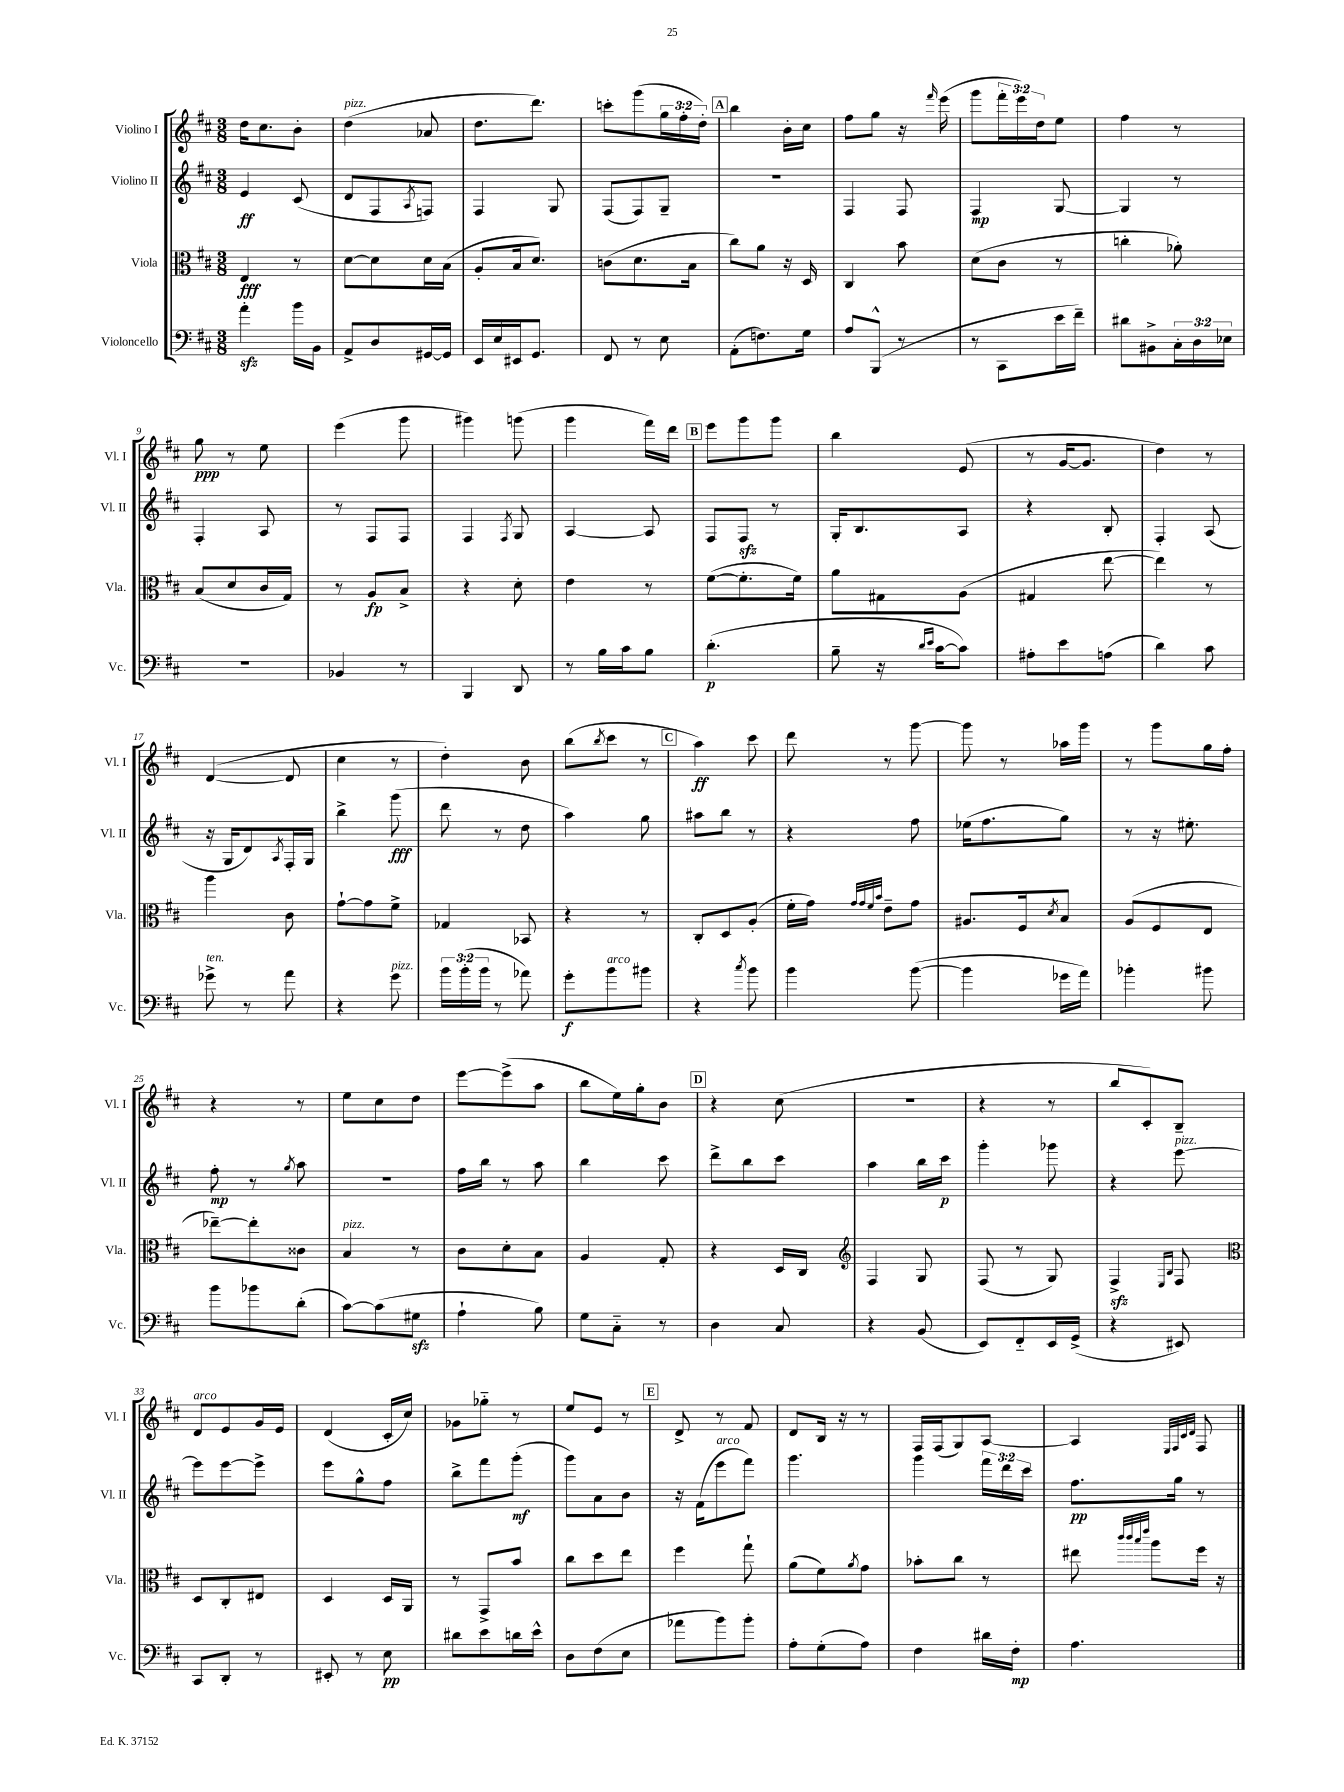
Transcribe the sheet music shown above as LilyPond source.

<<
\new StaffGroup <<
\new Staff = "s0" \with { instrumentName = "Violino I" shortInstrumentName = "Vl. I" } {
    \clef treble \key d \major \numericTimeSignature \time 3/8 \override Staff.TupletNumber.text = #tuplet-number::calc-fraction-text
    d''16 cis''8. b'8-. |
    d''4^\markup { \italic "pizz." }( aes'8 |
    d''8. d'''8.) |
    c'''8-. g'''8( \tuplet 3/2 { g''16 fis''16-. d''16-.) } |
    \mark \markup { \box "A" } b''4 b'16-. cis''16 |
    fis''8 g''8 r16 \grace { fis'''16 } e'''16( |
    g'''8 \tuplet 3/2 { fis'''16-. e'''16) d''16 } e''8 |
    fis''4 r8 |
    g''8\ppp r8 e''8 |
    e'''4( g'''8 |
    gis'''4) g'''8( |
    g'''4 fis'''16) d'''16 |
    \mark \markup { \box "B" } e'''8 g'''8 g'''8 |
    b''4 e'8( |
    r8 g'16~ g'8. |
    d''4) r8 |
    d'4~( d'8 |
    cis''4 r8 |
    d''4-.) b'8 |
    b''8( \acciaccatura { b''8 } cis'''8 r8 |
    \mark \markup { \box "C" } a''4\ff) cis'''8 |
    d'''8 r8 g'''8~ |
    g'''8 r8 aes''16 g'''16 |
    r8 g'''8 g''16 fis''16-. |
    r4 r8 |
    e''8 cis''8 d''8 |
    e'''8~ e'''8->( a''8 |
    b''8 e''16) g''16-. b'8 |
    \mark \markup { \box "D" } r4 cis''8( |
    R4. |
    r4 r8 |
    b''8 cis'8-.) b8-- |
    d'8^\markup { \italic "arco" } e'8 g'16 e'16 |
    d'4( cis'16-. cis''16) |
    ges'8 ges''8-_ r8 |
    e''8 e'8 r8 |
    \mark \markup { \box "E" } d'8-> r8 fis'8 |
    d'8 b16 r16 r8 |
    fis16 fis16( g8) a8~ |
    a4 \grace { e32 fis32 cis'32 d'32 } fis8 \bar "|." |
}
\new Staff = "s1" \with { instrumentName = "Violino II" shortInstrumentName = "Vl. II" } {
    \clef treble \key d \major \numericTimeSignature \time 3/8 \override Staff.TupletNumber.text = #tuplet-number::calc-fraction-text
    e'4\ff cis'8( |
    d'8 fis8 \acciaccatura { a8 } f8) |
    fis4 g8 |
    fis8( fis8) g8-- |
    \mark \markup { \box "A" } R4. |
    fis4 fis8 |
    fis4\mp g8~ |
    g4 r8 |
    fis4-. a8 |
    r8 fis8 fis8 |
    fis4 \acciaccatura { fis8 } g8 |
    a4~ a8 |
    \mark \markup { \box "B" } fis8 fis8\sfz r8 |
    g16-. b8. a8 |
    r4 b8-. |
    fis4-. a8( |
    r16 g16 d'8) \acciaccatura { a8 } fis16-. g16 |
    b''4-> g'''8\fff( |
    d'''8 r8 d''8 |
    a''4) g''8 |
    \mark \markup { \box "C" } ais''8 b''8 r8 |
    r4 fis''8 |
    ees''16( fis''8. g''8) |
    r8 r16 eis''8.-. |
    fis''8-.\mp r8 \acciaccatura { g''8 } a''8 |
    R4. |
    fis''16 b''16 r8 a''8 |
    b''4 cis'''8 |
    \mark \markup { \box "D" } d'''8-> b''8 cis'''8 |
    a''4 b''16 cis'''16\p |
    g'''4-. ges'''8 |
    r4 e'''8~^\markup { \italic "pizz." } |
    e'''8 e'''8~ e'''8-> |
    e'''8 g''8-^ fis''8 |
    b''8-> fis'''8 g'''8-.\mf( |
    g'''8) a'8 b'8 |
    \mark \markup { \box "E" } r16 fis'16( e'''8^\markup { \italic "arco" } fis'''8) |
    g'''4. |
    g'''4 \tuplet 3/2 { fis'''16 d'''16 cis'''16 } |
    fis''8.\pp g''16 r8 \bar "|." |
}
\new Staff = "s2" \with { instrumentName = "Viola" shortInstrumentName = "Vla." } {
    \clef alto \key d \major \numericTimeSignature \time 3/8
    e4\fff r8 |
    d'8~ d'8 d'16 b16( |
    a8-. b16 d'8.) |
    c'8( d'8. b16 |
    \mark \markup { \box "A" } cis''8) a'8 r16 d16 |
    cis4 b'8 |
    d'8( cis'8 r8 |
    c''4-. aes'8-.) |
    b8( d'8 cis'16 g16) |
    r8 a8\fp b8-> |
    r4 d'8-. |
    e'4 r8 |
    \mark \markup { \box "B" } fis'8~( fis'8.-. fis'16) |
    a'8 gis8 a8( |
    gis4 e''8~ |
    e''4) r8 |
    a''4 cis'8 |
    g'8~-! g'8 fis'8-> |
    ges4 bes,8 |
    r4 r8 |
    \mark \markup { \box "C" } cis8-. d8 a8-.( |
    fis'16-. g'16) \grace { g'32 g'32 fis'32 b'32 } e'8-- g'8 |
    ais8. fis16 \acciaccatura { d'8 } b8 |
    a8( fis8 e8 |
    ees''8~--) ees''8-. cisis'8 |
    b4^\markup { \italic "pizz." } r8 |
    cis'8 d'8-. b8 |
    a4 g8-. |
    \mark \markup { \box "D" } r4 d16 cis16 |
    \clef treble fis4 g8 |
    fis8( r8 g8) |
    fis4->\sfz \grace { e16 b16 } fis8 |
    \clef alto d8 cis8-. eis8 |
    d4 d16 a,16 |
    r8 g,8-> b'8 |
    cis''8 d''8 e''8 |
    \mark \markup { \box "E" } fis''4 g''8-! |
    a'8( fis'8) \acciaccatura { a'8 } g'8 |
    bes'8-. cis''8 r8 |
    eis''8 \grace { cis'''32 cis'''32 b''32 e'''32 } a''8 fis''16 r16 \bar "|." |
}
\new Staff = "s3" \with { instrumentName = "Violoncello" shortInstrumentName = "Vc." } {
    \clef bass \key d \major \numericTimeSignature \time 3/8 \override Staff.TupletNumber.text = #tuplet-number::calc-fraction-text
    a'4-.\sfz b'16 b,16 |
    a,8-> d8 gis,16~ gis,16 |
    e,16 e16 eis,16 g,8. |
    fis,8 r8 e8 |
    \mark \markup { \box "A" } a,8-.( f8.) g16 |
    a8 b,,8-^( r8 |
    r8 cis,8 e'16 fis'16--) |
    dis'8 bis,8-> \tuplet 3/2 { cis16-. d16 ees16 } |
    R4. |
    bes,4 r8 |
    b,,4 d,8 |
    r8 b16 cis'16 b8 |
    \mark \markup { \box "B" } d'4.-.\p( |
    b8-- r16 \grace { d'16 e'16 } cis'16~ cis'8) |
    ais8-. e'8 a8( |
    d'4) cis'8 |
    ges'8->^\markup { \italic "ten." } r8 a'8 |
    r4 g'8^\markup { \italic "pizz." } |
    \tuplet 3/2 { b'16 b'16-.( b'16 } r8 aes'8) |
    g'8-.\f b'8^\markup { \italic "arco" } bis'8 |
    \mark \markup { \box "C" } r4 \acciaccatura { cis''8 } b'8 |
    b'4 b'8~( |
    b'4 ges'16 a'16) |
    bes'4-. bis'8 |
    b'8 bes'8 d'8-.( |
    cis'8~) cis'8( gis8\sfz |
    a4-! b8) |
    g8 cis8-_ r8 |
    \mark \markup { \box "D" } d4 cis8 |
    r4 b,8( |
    e,8) fis,8-_ e,16 g,16->( |
    r4 eis,8) |
    cis,8 d,8-. r8 |
    eis,8-. r8 e8\pp |
    dis'8 e'8 d'16 e'16-^ |
    d8 fis8( e8 |
    \mark \markup { \box "E" } aes'8 b'8) b'8-. |
    a8-. g8-.( a8) |
    fis4 dis'16 fis16-.\mp |
    a4. \bar "|." |
}
>>
>>
